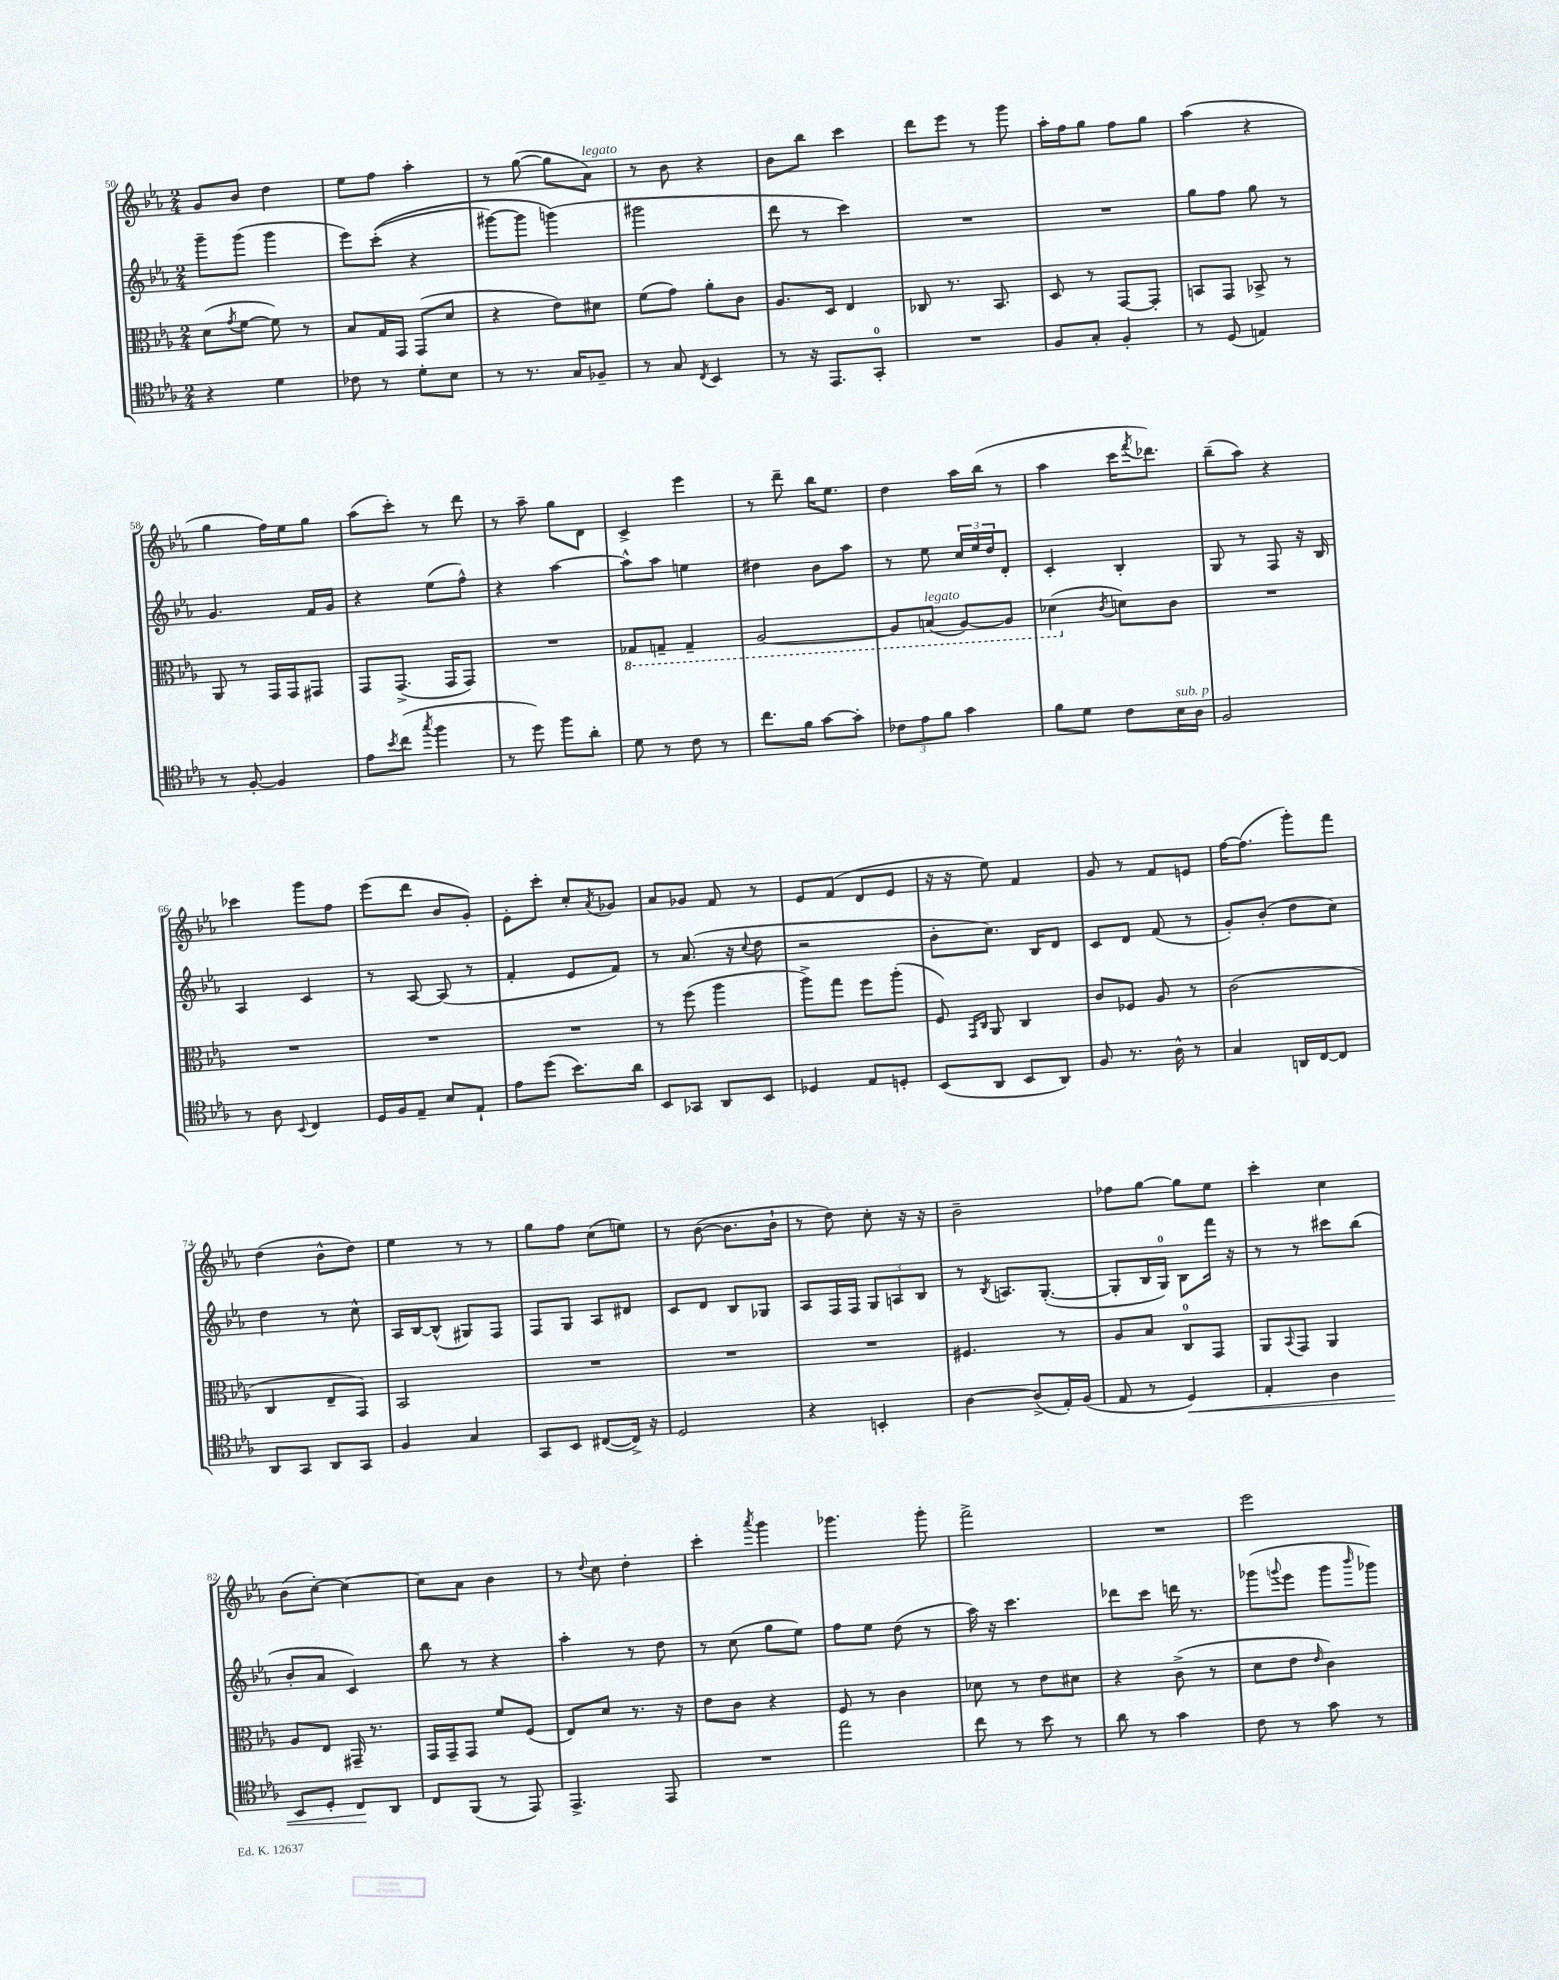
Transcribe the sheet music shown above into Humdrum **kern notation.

**kern	**dynam	**kern	**kern	**kern
*part4	*part4	*part3	*part2	*part1
*staff4	*staff4	*staff3	*staff2	*staff1
*clefC4	*	*clefC3	*clefG2	*clefG2
*k[b-e-a-]	*	*k[b-e-a-]	*k[b-e-a-]	*k[b-e-a-]
*M2/4	*	*M2/4	*M2/4	*M2/4
=50	=50	=50	=50	=50
4r	.	(8d\L	8ggg~\L	8g/L
.	.	8qg/	.	.
.	.	[8f\J	(8ggg\J	8b-/J
4d\	.	8f\])	4ggg\	4dd\
.	.	8r	.	.
=51	=51	=51	=51	=51
8c-X\	.	8B-/L	8eee-\L)	8ee-\L
8r	.	16G/L	((8ccc'\J	8ff\J
.	.	16GG/JJ	.	.
8d'\L	.	(8GG/L	4r	4aa-'\
8B-\J	.	8d/J	.	.
=52	=52	=52	=52	=52
8r	.	4r	[8ggg#X\L)	8r
8.r	.	.	8ggg#\J]	([8gg\
.	.	8e-\L)	(4gggn\)	8gg\L]
16G/KL	.	.	.	.
!	!	!	!	!LO:TX:a:i:t=legato
8F-X~/J	.	8d#X\J	.	8a-\J)
=53	=53	=53	=53	=53
8r	.	(8f\L	2ggg#X\	8r
8G/	.	8g\J)	.	8b-\
8qC/	.	.	.	.
4BB-/	.	8a-'\L	.	4r
.	.	8c\J	.	.
=54	=54	=54	=54	=54
8r	.	8.A-/L	8ddd\	8b-\L
16r	.	.	8r	8bb-\J
8.EE-/L	.	16D/Jk	.	.
.	.	4E-/	4ccc\)	4ccc\
8GG'/J	.	.	.	.
=55	=55	=55	=55	=55
2r	.	8C-X/	2r	8ddd\L
.	.	8.r	.	8eee-\J
.	.	.	.	8r
.	.	8.BB-/	.	.
.	.	.	.	8ggg\
=56	=56	=56	=56	=56
8F/L	.	8D/	2r	16aa-'\LL
.	.	.	.	16ff\J
8G'/J	.	8r	.	8gg\J
4F'/	.	[8GG/L	.	8ff\L
.	.	8GG'/J]	.	8gg\J
=57	=57	=57	=57	=57
8r	.	8BBn/L	8gg\L	(4aa-\
(8D/	.	8GG/J	8ff\J	.
4En/)	.	8BB-X^/	8gg\	4r
.	.	8r	8r	.
!!LO:LB:g=z
=58	=58	=58	=58	=58
8r	.	8AA-/	4.g/	4gg\
[8F'/	.	8r	.	.
4F/]	.	16GG/LL	.	16ff\LL)
.	.	16GG/J	.	16ee-\J
.	.	8GG#X/J	16f/LL	8gg\J
.	.	.	16g/JJ	.
=59	=59	=59	=59	=59
8e-\L	.	8GG/L	4r	(8aa-\L
8qb-/	.	.	.	.
(8cc\J	.	(8.GG^/J	.	8ccc'\J)
8qgg/	.	.	.	.
4ff\	.	.	(8ee-\L	8r
.	.	16GG/KL	.	.
.	.	8GG/J)	8ff^^\J)	8ddd\
=60	=60	=60	=60	=60
8r	.	2r	4r	8r
8dd\)	.	.	.	8aa-~\
8ff\L	.	.	[4aa-\	8gg\L
8a-'\J	.	.	.	8d\J
=61	=61	=61	=61	=61
*	*	*8ba	*	*
8d\	.	8GG-X/L	8aa-^^\L]	4c^/
8r	.	8GGn~/J	8aa-\J	.
8c\	.	4GG~/	4een\	4eee-\
8r	.	.	.	.
=62	=62	=62	=62	=62
8.cc\L	.	[2AA-/	4dd#X\	8r
.	.	.	.	8ddd~\
16f\Jk	.	.	.	.
[8g\L	.	.	8b-\L	16bb-\KL
.	.	.	.	8.ee-\J
8g'\J]	.	.	8aa-\J	.
=63	=63	=63	=63	=63
12c-X\L	.	8AA-/L]	8r	4dd\
12e-\	.	.	.	.
!	!	!LO:TX:a:i:t=legato	!	!
.	.	(8BBn/J	8ee-\	.
12f\J	.	.	.	.
4g\	.	[8AA-/L)	24cc/LL	16aa-\LL
.	.	.	24ee-/	.
.	.	.	.	(16bb-\JJ
.	.	.	24dd/J	.
.	.	8AA-/J]	8d'/J	8r
=64	=64	=64	=64	=64
8f\L	.	(4D-X\	4c'/	4aa-\
8d\J	.	.	.	.
*	*	*X8ba	*	*
.	.	8qc/	.	.
8c\L	.	8dn\L)	4B-'/	16ccc\KL
.	.	.	.	8qfff/
.	.	.	.	8.ddd-X\J)
!LO:TX:a:i:t=sub. p	!	!	!	!
16B-\L	.	8c\J	.	.
16A-\JJ	.	.	.	.
=65	=65	=65	=65	=65
2F/	.	2r	8G/	(8bb-~\L
.	.	.	8r	8aa-\J)
.	.	.	8F/	4r
.	.	.	16r	.
.	.	.	16B-/	.
!!LO:LB:g=z
=66	=66	=66	=66	=66
8r	.	2r	4A-/	4ccc-X\
8A-\	.	.	.	.
8qqBB-/	.	.	.	.
4C/	.	.	4c/	8ggg\L
.	.	.	.	8ff\J
=67	=67	=67	=67	=67
16D/LL	.	2r	8r	(8eee-\L
16F/J	.	.	.	.
8E-~/J	.	.	[8A-/	8ddd\J
8B-/L	.	.	(8A-/]	8b-/L
8E-`/J	.	.	8r	8g'/J)
=68	=68	=68	=68	=68
8e-\L	.	2r	4f'/	8e-'\L
(8dd\J	.	.	.	8ccc'\J
8.b-\L)	.	.	8e-/L	8cc'/L
.	.	.	.	8qa-/
.	.	.	8f/J)	8g-X/J
16a-\Jk	.	.	.	.
=69	=69	=69	=69	=69
8BB-/L	.	8r	8r	8a-/L
8GG-X/J	.	(8ff\	(8.a-/	8g-X/J
8AA-/L	.	4aa-\	.	8f/
.	.	.	16r	.
.	.	.	8qqcc/	.
8BB-/J	.	.	8dd\	8r
=70	=70	=70	=70	=70
4D-X/	.	8aa-^\L)	2r	8e-/L
.	.	8gg\J	.	(8f/J
8E-/L	.	8ff\L	.	8d/L
8Dn'/J	.	(8aa-'\J	.	8e-/J
=71	=71	=71	=71	=71
(8BB-/L	.	8F/)	8b-'\L	16r
.	.	.	.	16r
.	.	16qqGG/LL	.	.
.	.	16qqC/JJ	.	.
8AA-/J	.	8AA-/	8.cc\J)	8ee-\)
8BB-/L	.	4C/	.	4f/
.	.	.	16B-/KL	.
8AA-/J)	.	.	8d/J	.
=72	=72	=72	=72	=72
8F/	.	8c/L	8c/L	8g/
8.r	.	8F-X/J	8d/J	8r
.	.	8A-/	(8f/	8f/L
16A-^^\	.	.	.	.
8r	.	8r	8r	8en/J
=73	=73	=73	=73	=73
4G/	.	(2c\	8g'/L)	[16ff\KL
.	.	.	.	(8.ff\J]
.	.	.	(8b-'/J	.
16AAn/LL	.	.	8dd\L	8ggg'\L)
[16C/J	.	.	.	.
8C/J]	.	.	8cc\J)	8fff\J
!!LO:LB:g=z
=74	=74	=74	=74	=74
8AA-/L	.	4C/	4dd\	(4dd\
8GG/J	.	.	.	.
8AA-/L	.	8E-~/L	8r	8b-^^\L
8GG/J	.	8GG/J)	8cc^^\	8dd\J)
=75	=75	=75	=75	=75
4F/	.	2BB-/	16A-/LL	4ee-\
.	.	.	[16B-/J	.
.	.	.	(8B-^^/J]	.
4G/	.	.	8G#X/L)	8r
.	.	.	8F/J	8r
=76	=76	=76	=76	=76
8GG/L	.	2r	8F/L	8gg\L
8BB-/J	.	.	8G/J	8ff\J
([8C#X/L	.	.	8A-/L	(8cc\L
16C#^/Jk])	.	.	8d#X/J	8een\J)
16r	.	.	.	.
=77	=77	=77	=77	=77
2D/	.	2r	8c/L	8r
.	.	.	8d/J	([8b-\
.	.	.	8B-/L	8.b-\L]
.	.	.	8G-X/J	.
.	.	.	.	16b-`\Jk
=78	=78	=78	=78	=78
4r	.	2r	8A-/L	8r
.	.	.	16F/L	8dd\)
.	.	.	16F/JJ	.
4BBn'/	.	.	12G/L	8cc'\
.	.	.	12An/	.
.	.	.	.	16r
.	.	.	12B-/J	.
.	.	.	.	16r
=79	=79	=79	=79	=79
[4A-\	.	4.F#X/	8r	2b-~\
.	.	.	8qB-/	.
.	.	.	8.An/L	.
(8A-^/L]	.	.	.	.
.	.	.	([8.G'/J	.
16E-'/L)	.	8r	.	.
(16F/JJ	.	.	.	.
=80	=80	=80	=80	=80
8E-/	.	8A-/L	8G'/L]	8ff-X\L
8r	.	8B-/J	16B-/L	[8gg\J
.	.	.	16G/JJ)	.
!	!LO:HP:b	!	!	!
4D/)	<	8C/L	8B-\L	8gg\L]
.	.	8GG/J	16fff\Jk	8ee-\J
.	.	.	16r	.
=81	=81	=81	=81	=81
4E-'/	.	8AA-/L	8r	4ccc'\
.	.	8qqBB-/	.	.
.	.	8GG/J	8r	.
4A-\	.	4AA-/	8ccc#X\L	4cc\
.	.	.	(8bb-\J	.
!!LO:LB:g=z
=82	=82	=82	=82	=82
8BB-/L	.	8A-/L	8b-'/L	(8b-\L
8D'/J	.	8E-/J	8a-/J	[8cc'\J)
8C/L	.	16GG#X~/	4c/)	4cc\_
.	.	8.r	.	.
8AA-/J	[	.	.	.
=83	=83	=83	=83	=83
8C/L	.	16GG/LL	8bb-\	8cc\L]
.	.	16GG~/J	.	.
(8FF/J	.	8GG/J	8r	8a-\J
8r	.	8f/L	4r	4b-\
8EE-/)	.	(8F/J	.	.
=84	=84	=84	=84	=84
4.EE-^/	.	8E-/L)	4aa-'\	8r
.	.	.	.	8qqdd/
.	.	8d/J	.	8cc\
.	.	8.r	8r	4dd'\
8EE-/	.	.	8dd\	.
.	.	16r	.	.
=85	=85	=85	=85	=85
2r	.	8e-\L	8r	4ccc'\
.	.	8c\J	(8cc\	.
.	.	.	.	8qaaa-/
.	.	4r	8gg\L	4ggg\
.	.	.	8ee-\J)	.
=86	=86	=86	=86	=86
2ee-\	.	8F/	8ff\L	4.ggg-X\
.	.	8r	8ee-\J	.
.	.	4c\	(8dd\	.
.	.	.	8r	8ggg-'\
=87	=87	=87	=87	=87
8cc\	.	8d-X\	16aa-\)	2fff^\
.	.	.	16r	.
8r	.	8r	4.ccc\	.
8b-\	.	8e-\L	.	.
8r	.	8d#X\J	.	.
=88	=88	=88	=88	=88
8a-\	.	4r	8ddd-X\L	2r
8r	.	.	8ccc\J	.
4g\	.	(8c^\	16dddn\	.
.	.	.	8.r	.
.	.	8r	.	.
=89	=89	=89	=89	=89
8c\	.	8d\L	(8ggg-X\L	2eee-\
.	.	.	8qqgggn/	.
8r	.	8e-\J	8eee-\J	.
.	.	16qqe-/	.	.
8g\	.	4c\)	8ggg\L	.
.	.	.	16qqbbb-/	.
8r	.	.	8ggg-X\J)	.
==	==	==	==	==
*-	*-	*-	*-	*-
